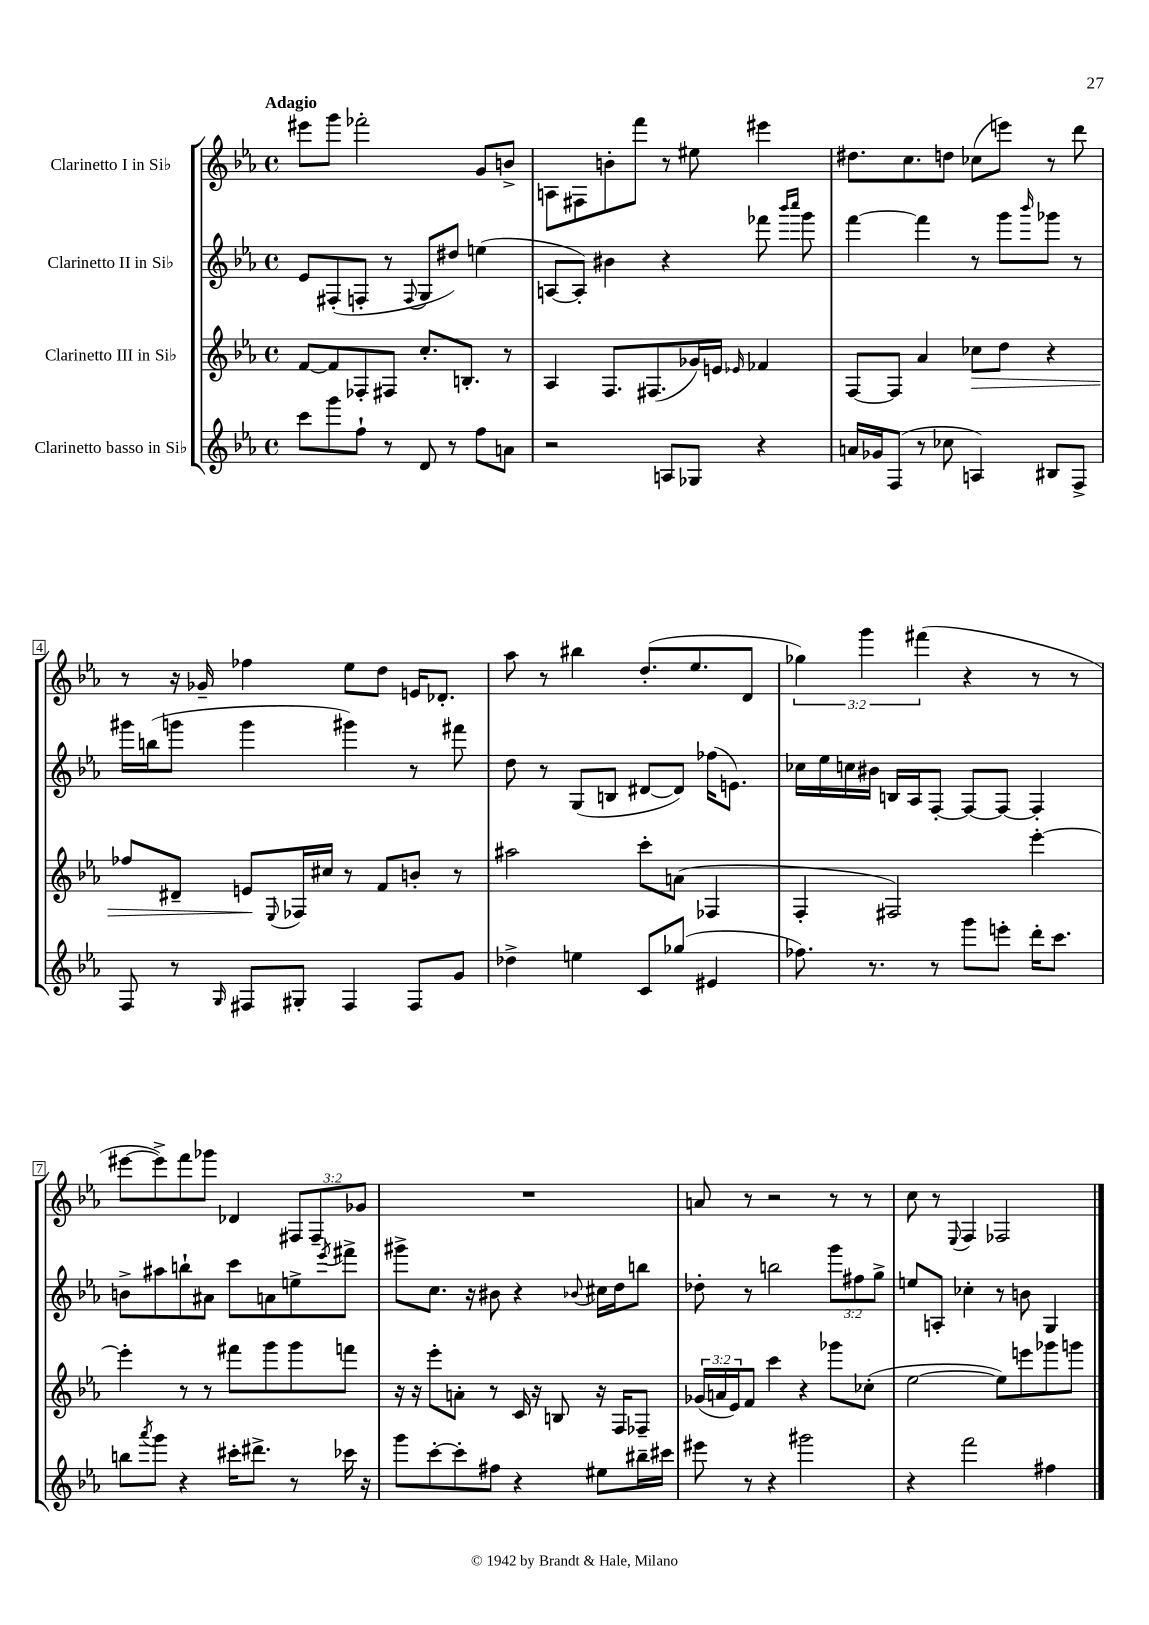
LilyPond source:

<<
\new StaffGroup <<
\new Staff = "s0" \with { instrumentName = "Clarinetto I in Sib" } {
    \clef treble \key ees \major \defaultTimeSignature \time 4/4 \override Staff.TupletNumber.text = #tuplet-number::calc-fraction-text \tempo "Adagio"
    eis'''8 g'''8 fes'''2-. g'8 b'8-> |
    a8 fis8 b'8-. f'''8 r8 eis''8 eis'''4 |
    dis''8. c''8. d''8 ces''8( e'''8) r8 d'''8 |
    r8 r16 ges'16-- fes''4 ees''8 d''8 e'16 des'8.-. |
    aes''8 r8 bis''4 d''8.-.( ees''8. d'8 |
    \tuplet 3/2 { ges''4) g'''4 fis'''4( } r4 r8 r8 |
    eis'''8~ eis'''8->) f'''8 ges'''8 des'4 \tuplet 3/2 { fis8 fis8-- ges'8 } |
    R1 |
    a'8 r8 r2 r8 r8 |
    c''8 r8 \appoggiatura { ees8 } f4 fes2 \bar "|." |
}
\new Staff = "s1" \with { instrumentName = "Clarinetto II in Sib" } {
    \clef treble \key ees \major \defaultTimeSignature \time 4/4 \override Staff.TupletNumber.text = #tuplet-number::calc-fraction-text
    ees'8 fis8-.( f8-. r8 \appoggiatura { f8 } g8 dis''8) e''4( |
    a8~ a8-.) bis'4 r4 fes'''8 \grace { bes'''16 c''''16 } g'''8 |
    f'''4~ f'''4 r8 g'''8 \grace { bes'''16 } ges'''8 r8 |
    gis'''16 b''16( g'''8 g'''4 gis'''4) r8 fis'''8 |
    d''8 r8 g8( b8 dis'8~ dis'8) fes''16( e'8.) |
    ces''16 ees''16 c''16 bis'16 b16 aes16 f8~-. f8~ f8~ f4-. |
    b'8-> ais''8 b''8-! ais'8 c'''8 a'8 e''8-> \acciaccatura { ees'''8 } fis'''8-> |
    gis'''8-> c''8. r16 bis'8 r4 \appoggiatura { bes'8 } cis''16 d''16 b''8 |
    des''8-. r8 b''2 \tuplet 3/2 { g'''8 fis''8 g''8-> } |
    e''8 a8-. ces''4-. r8 b'8 g4 \bar "|." |
}
\new Staff = "s2" \with { instrumentName = "Clarinetto III in Sib" } {
    \clef treble \key ees \major \defaultTimeSignature \time 4/4 \override Staff.TupletNumber.text = #tuplet-number::calc-fraction-text
    f'8~ f'8 fes8-. fis8 c''8.-. b8.-. r8 |
    aes4 f8. fis8.( ges'16) e'16 \grace { ees'16 } fes'4 |
    f8~ f8 aes'4 ces''8\> d''8 r4 |
    fes''8 dis'8-- e'8\! \appoggiatura { ees8 } fes16 cis''16 r8 f'8 b'8-. r8 |
    ais''2 c'''8-. a'8( fes4 |
    f4-. fis2) ees'''4~-. |
    ees'''4-. r8 r8 fis'''8 g'''8 g'''8 f'''8 |
    r16 r16 ees'''8-. a'8-. r8 c'16 r16 b8 r16 f16 fes8-- |
    \tuplet 3/2 { ges'16( a'16 ees'16) } f'8 c'''4 r4 ges'''8 ces''8-.( |
    ees''2~ ees''8) e'''8 ges'''8 g'''8 \bar "|." |
}
\new Staff = "s3" \with { instrumentName = "Clarinetto basso in Sib" } {
    \clef treble \key ees \major \defaultTimeSignature \time 4/4
    c'''8 g'''8 f''8-! r8 d'8 r8 f''8 a'8 |
    r2 a8 ges8 r4 |
    a'16 ges'16 f8( r8 ces''8 a4) bis8 f8-> |
    f8 r8 \grace { g16 } fis8 gis8-. fis4 fis8 g'8 |
    des''4-> e''4 c'8 ges''8( eis'4 |
    fes''8.) r8. r8 g'''8 e'''8-. d'''16-. c'''8. |
    b''8 \acciaccatura { aes'''8 } g'''8 r4 cis'''16-. dis'''8.-> r8 ces'''16 r16 |
    g'''8 c'''8~-. c'''8-. fis''8 r4 eis''8 bis''16-- cis'''16 |
    eis'''8 r8 r4 gis'''2 |
    r4 f'''2 fis''4 \bar "|." |
}
>>
>>
\layout { \context { \Score \override BarNumber.stencil = #(make-stencil-boxer 0.1 0.3 ly:text-interface::print) } }
